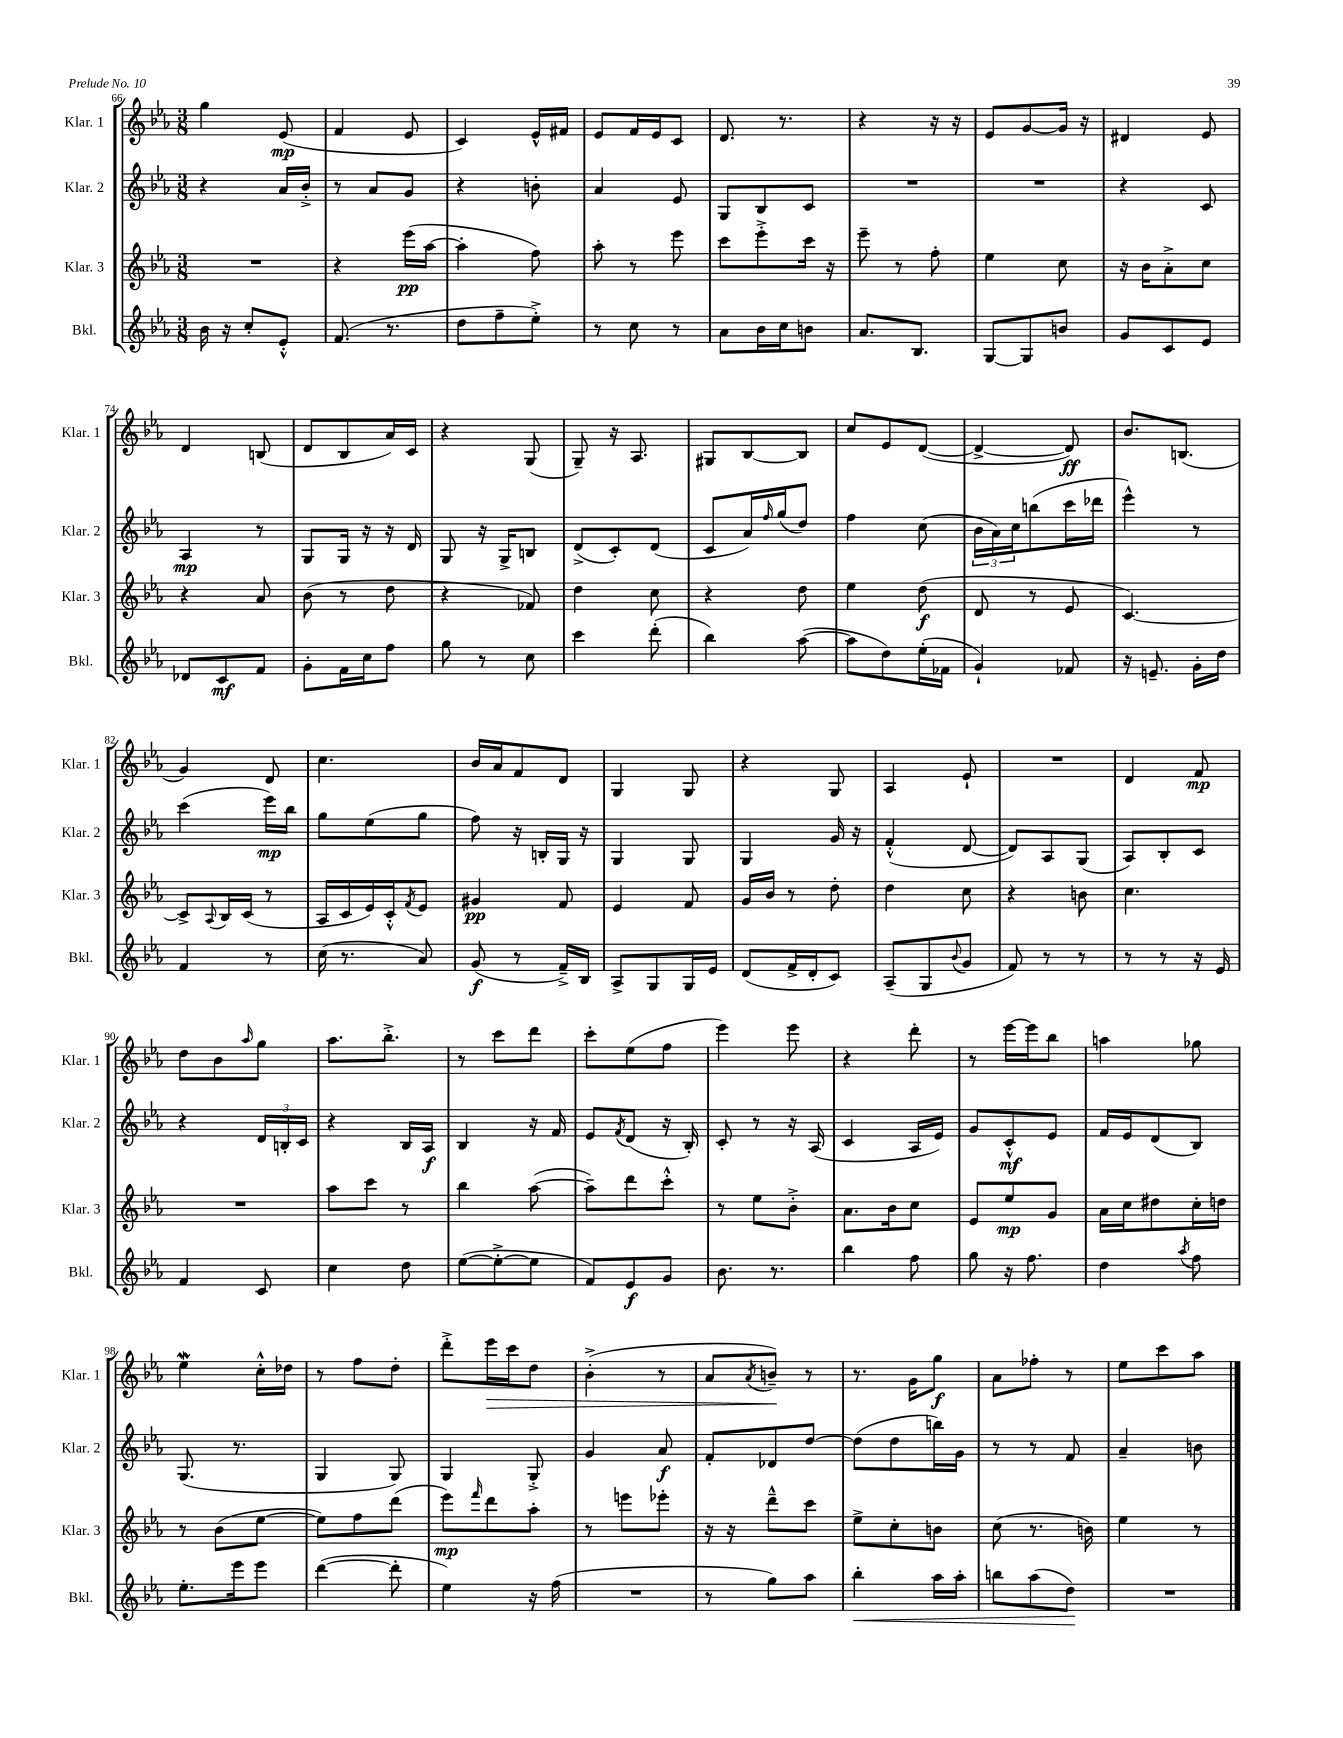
<<
\new StaffGroup <<
\new Staff = "s0" \with { instrumentName = "Klar. 1" shortInstrumentName = "Klar. 1" } {
    \clef treble \key ees \major \numericTimeSignature \time 3/8
    g''4 ees'8\mp( |
    f'4 ees'8 |
    c'4) ees'16-^ fis'16 |
    ees'8 f'16 ees'16 c'8 |
    d'8. r8. |
    r4 r16 r16 |
    ees'8 g'8~ g'16 r16 |
    dis'4 ees'8 |
    d'4 b8( |
    d'8 bes8 aes'16) c'16 |
    r4 g8( |
    g8--) r16 aes8. |
    gis8 bes8~ bes8 |
    c''8 ees'8 d'8~( |
    d'4~-> d'8\ff) |
    bes'8. b8.( |
    g'4) d'8 |
    c''4. |
    bes'16 aes'16 f'8 d'8 |
    g4 g8 |
    r4 g8 |
    aes4 ees'8-! |
    R4. |
    d'4 f'8\mp |
    d''8 bes'8 \grace { aes''16 } g''8 |
    aes''8. bes''8.-.-> |
    r8 c'''8 d'''8 |
    c'''8-. ees''8( f''8 |
    ees'''4) ees'''8 |
    r4 d'''8-. |
    r8 ees'''16~ ees'''16 bes''8 |
    a''4 ges''8 |
    ees''4\mordent c''16-.-^ des''16 |
    r8 f''8 d''8-. |
    d'''8-.-> ees'''16\> c'''16 d''8 |
    bes'4-.->( r8 |
    aes'8 \acciaccatura { aes'8 } b'8--\!) r8 |
    r8. g'16 g''8\f |
    aes'8 fes''8-. r8 |
    ees''8 c'''8 aes''8 \bar "|." |
}
\new Staff = "s1" \with { instrumentName = "Klar. 2" shortInstrumentName = "Klar. 2" } {
    \clef treble \key ees \major \numericTimeSignature \time 3/8
    r4 aes'16 bes'16-.-> |
    r8 aes'8 g'8 |
    r4 b'8-. |
    aes'4 ees'8 |
    g8 bes8 c'8 |
    R4. |
    R4. |
    r4 c'8 |
    aes4\mp r8 |
    g8 g16 r16 r16 d'16 |
    g8 r16 g16-> b8 |
    d'8->( c'8-.) d'8( |
    c'8 aes'16) \grace { f''16 } g''16( d''8) |
    f''4 c''8( |
    \tuplet 3/2 { bes'16 aes'16) c''16 } b''8( c'''16 des'''16 |
    ees'''4-^) r8 |
    c'''4( ees'''16\mp) bes''16 |
    g''8 ees''8( g''8 |
    f''8) r16 b16-. g16 r16 |
    g4 g8 |
    g4 g'16 r16 |
    f'4-.-^( d'8~ |
    d'8) aes8 g8( |
    aes8) bes8-. c'8 |
    r4 \tuplet 3/2 { d'16 b16-. c'16 } |
    r4 bes16 aes16\f |
    bes4 r16 f'16 |
    ees'8 \acciaccatura { f'8 } d'8( r16 bes16-.) |
    c'8-. r8 r16 aes16( |
    c'4 aes16 ees'16) |
    g'8 c'8-.-^\mf ees'8 |
    f'16 ees'16 d'8( bes8) |
    g8.( r8. |
    g4 g8) |
    g4 g8-.-> |
    g'4 aes'8\f |
    f'8-. des'8 d''8~ |
    d''8( d''8 b''16) g'16 |
    r8 r8 f'8 |
    aes'4-- b'8 \bar "|." |
}
\new Staff = "s2" \with { instrumentName = "Klar. 3" shortInstrumentName = "Klar. 3" } {
    \clef treble \key ees \major \numericTimeSignature \time 3/8
    R4. |
    r4 ees'''16\pp( aes''16~ |
    aes''4-. f''8) |
    aes''8-. r8 ees'''8 |
    c'''8 ees'''8-.-> c'''16 r16 |
    ees'''8-- r8 f''8-. |
    ees''4 c''8 |
    r16 bes'16 aes'8-.-> c''8 |
    r4 aes'8 |
    bes'8( r8 d''8 |
    r4 fes'8) |
    d''4 c''8 |
    r4 d''8 |
    ees''4 d''8\f( |
    d'8 r8 ees'8 |
    c'4.~) |
    c'8-> \appoggiatura { aes8 } bes16 c'16( r8 |
    aes16 c'16 ees'16) c'16-.-^ \acciaccatura { f'8 } ees'8 |
    gis'4\pp f'8 |
    ees'4 f'8 |
    g'16 bes'16 r8 d''8-. |
    d''4 c''8 |
    r4 b'8 |
    c''4. |
    R4. |
    aes''8 c'''8 r8 |
    bes''4 aes''8~( |
    aes''8--) d'''8 c'''8-.-^ |
    r8 ees''8 bes'8-.-> |
    aes'8. bes'16 c''8 |
    ees'8 ees''8\mp g'8 |
    aes'16 c''16 dis''8 c''16-. d''16 |
    r8 bes'8( ees''8~ |
    ees''8) f''8 d'''8( |
    ees'''8\mp) \grace { f'''16 } d'''8 aes''8-. |
    r8 e'''8 ees'''8-. |
    r16 r16 d'''8---^ c'''8 |
    ees''8-> c''8-. b'8 |
    c''8( r8. b'16) |
    ees''4 r8 \bar "|." |
}
\new Staff = "s3" \with { instrumentName = "Bkl." shortInstrumentName = "Bkl." } {
    \clef treble \key ees \major \numericTimeSignature \time 3/8
    bes'16 r16 c''8-. ees'8-.-^ |
    f'8.( r8. |
    d''8 f''8-- ees''8-.->) |
    r8 c''8 r8 |
    aes'8 bes'16 c''16 b'8 |
    aes'8. bes8. |
    g8~ g8 b'8 |
    g'8 c'8 ees'8 |
    des'8 c'8\mf f'8 |
    g'8-. f'16 c''16 f''8 |
    g''8 r8 c''8 |
    c'''4 d'''8-.( |
    bes''4) aes''8~( |
    aes''8 d''8) ees''16-.( fes'16 |
    g'4-!) fes'8 |
    r16 e'8.-- g'16-. d''16 |
    f'4 r8 |
    c''16( r8. aes'8) |
    g'8\f( r8 f'16--->) bes16 |
    aes8-> g8 g16 ees'16 |
    d'8( f'16-> d'16-. c'8) |
    aes8--( g8 \appoggiatura { bes'8 } g'8 |
    f'8) r8 r8 |
    r8 r8 r16 ees'16 |
    f'4 c'8 |
    c''4 d''8 |
    ees''8~( ees''8~-.-> ees''8 |
    f'8) ees'8\f g'8 |
    bes'8. r8. |
    bes''4 f''8 |
    g''8 r16 f''8. |
    d''4 \acciaccatura { aes''8 } f''8 |
    ees''8.-. ees'''16 ees'''8 |
    d'''4~( d'''8-. |
    ees''4) r16 f''16( |
    R4. |
    r8 g''8) aes''8 |
    bes''4-.\< aes''16 aes''16-. |
    b''8 aes''8( d''8\!) |
    R4. \bar "|." |
}
>>
>>
\layout { \context { \Score currentBarNumber = #66 } }
